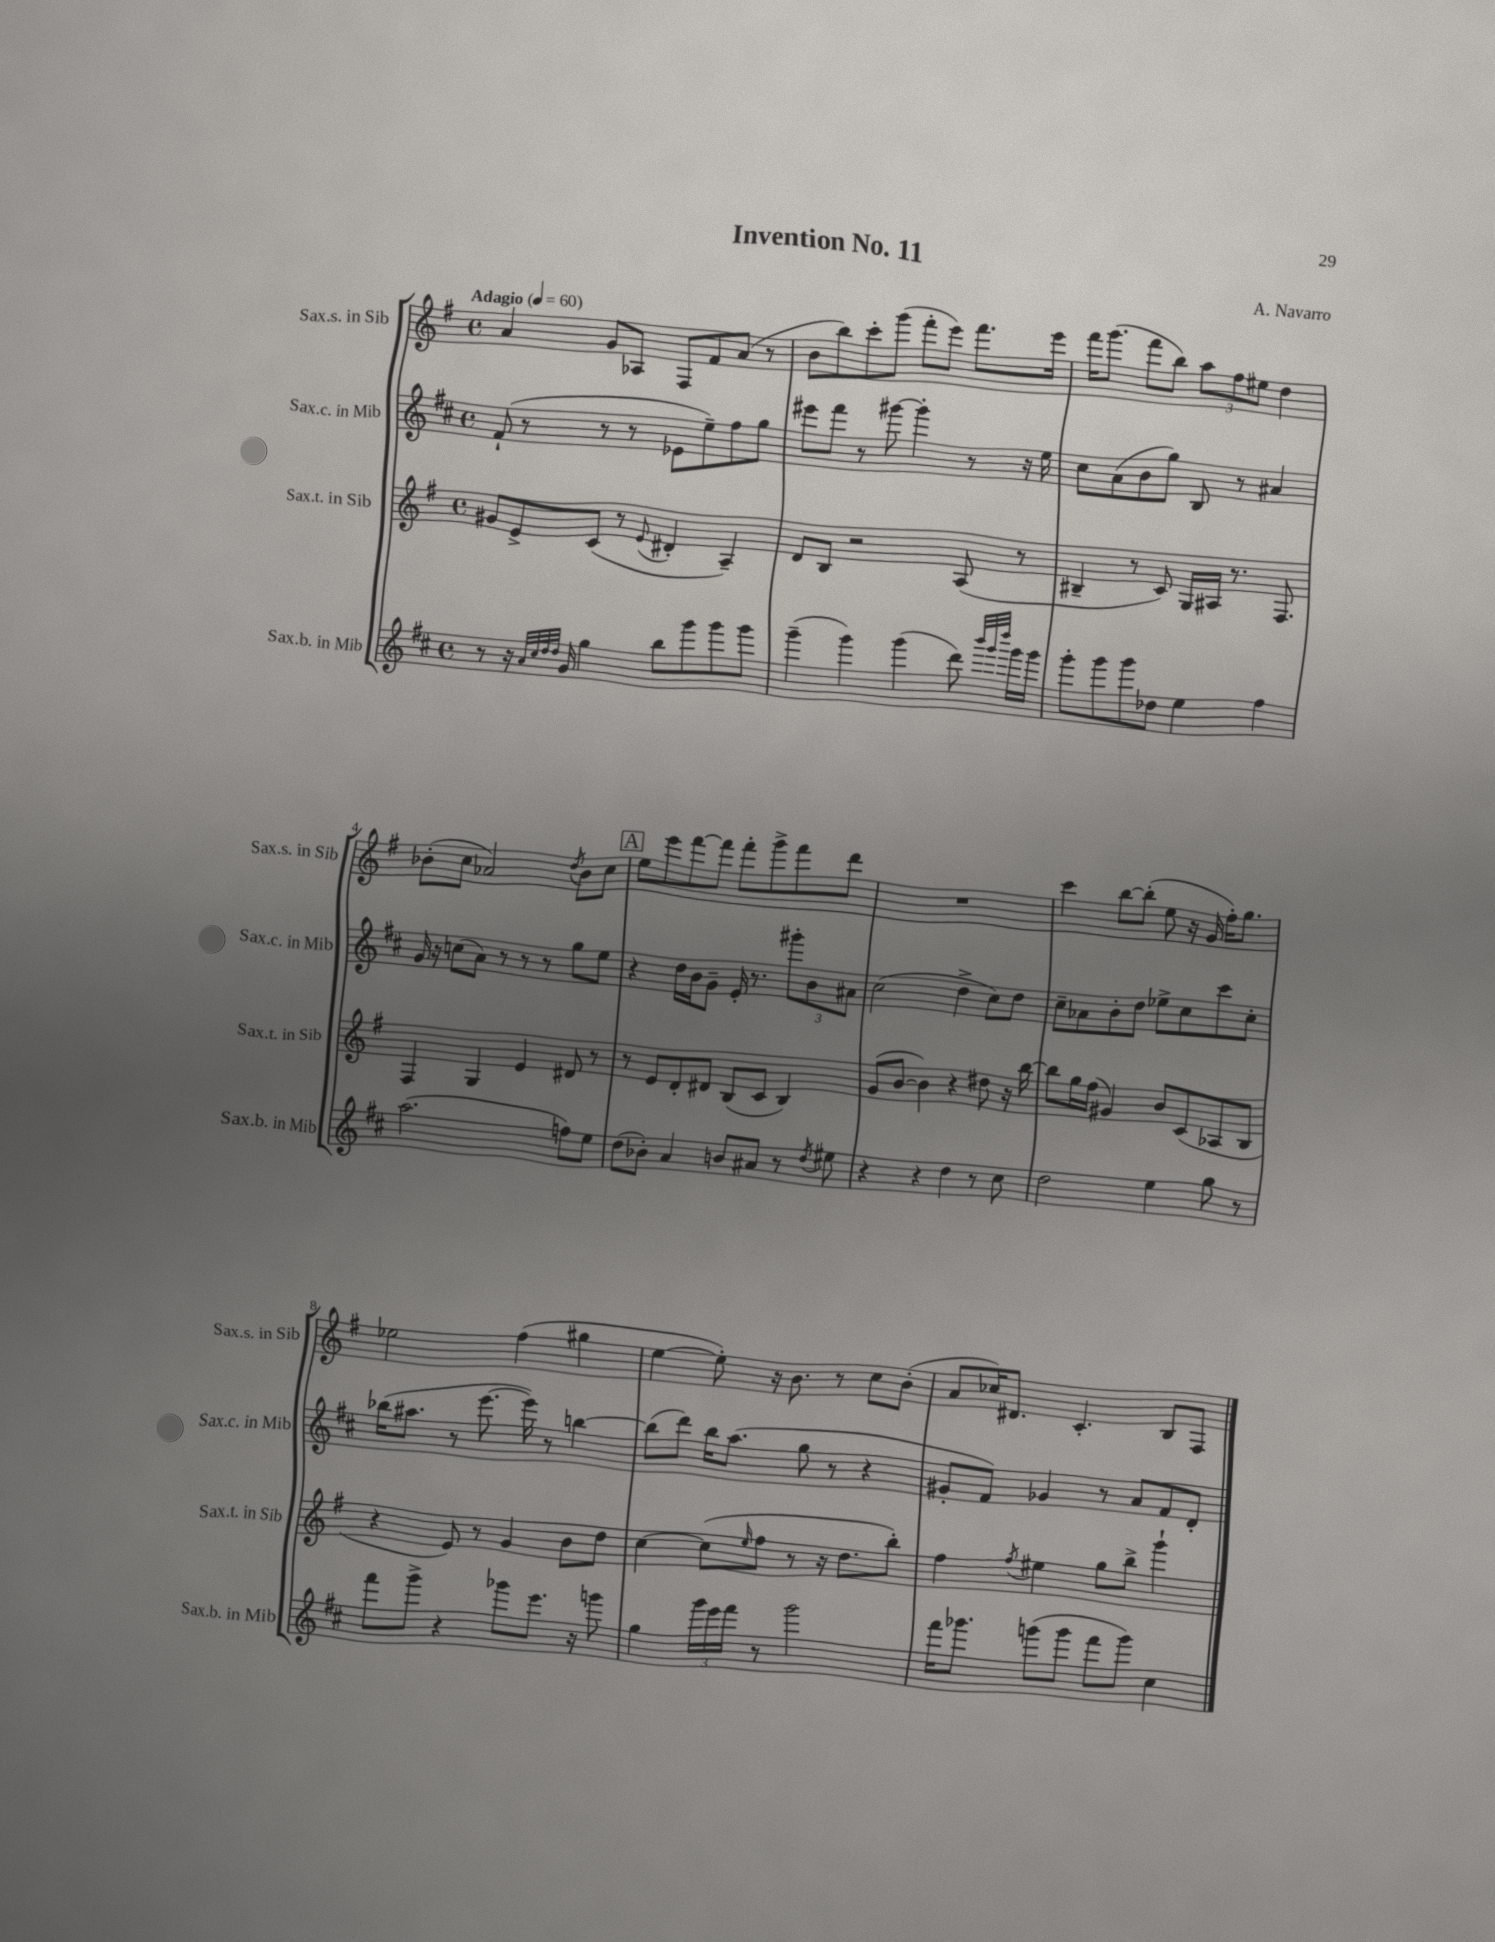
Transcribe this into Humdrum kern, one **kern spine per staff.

**kern	**kern	**kern	**kern
*staff4	*staff3	*staff2	*staff1
*clefG2	*clefG2	*clefG2	*clefG2
*k[f#c#]	*k[f#]	*k[f#c#]	*k[f#]
*M4/4	*M4/4	*M4/4	*M4/4
*met(c)	*met(c)	*met(c)	*met(c)
*MM60	*MM60	*MM60	*MM60
8r	8g#	(8f#`	4a
16r	8e^	8r	.
32qqa	.	.	.
32qqcc#	.	.	.
32qqdd	.	.	.
32qqdd	.	.	.
16g	.	.	.
4gg	(8c	8r	8g
.	8r	8r	8A-
.	8qqe	.	.
8bb	4d#'	8e-	8F#
8ggg	.	8ee~)	8f#
8ggg	4A~)	8ff#	(8a
8ggg	.	8gg	8r
=	=	=	=
(4ggg~	8d	8eee#	8b
.	8B	8fff#	8bb)
4ggg)	2r	8r	8ccc'
.	.	[8ggg#	(8ggg
(4ggg	.	4ggg#']	8fff#'
.	.	.	8eee)
8ddd)	(8A	8r	8.fff#
32qqbbb	.	.	.
32qqggg	.	.	.
32qqdddd	.	.	.
16ggg	8r	16r	.
16ggg	.	16ee	16eee
=	=	=	=
8ggg'	4B#~	8cc#	16fff#
.	.	.	(8.ggg
8ggg	.	(8a	.
8ggg	8r	8b	8fff#
8dd-	8c)	8gg)	8bb)
4ee	16G	8B	12aa
.	16A#	.	.
.	.	.	12ff#
.	8.r	8r	.
.	.	.	12ee#
4ff#	.	4a#	4dd
.	8.F#	.	.
=	=	=	=
(2.aa	4F#	16g	(8b-'
.	.	16r	.
.	.	(8cc	8cc
.	4G	8a)	2a-)
.	.	8r	.
.	4e	8r	.
.	.	8r	.
.	.	.	8qdd
8ff)	8d#	8gg	8b-
8ee	8r	8ee	8cc
=	=	=	=
(8dd	8r	4r	8ee
8b-')	8e	.	8eee
4a	8d'	16dd	[8fff#
.	.	16b	.
.	8d#	8g~	8fff#]
8b	(8B	16e'	8fff#'
.	.	8.r	.
8a#	8c	.	8ggg^
8r	4B)	12ggg#'	8fff#
.	.	12b	.
8qdd	.	.	.
8ee#	.	.	8ddd
.	.	12a#	.
=	=	=	=
4r	(8g	(2cc#	1r
.	[8b	.	.
4r	4b])	.	.
4dd	4r	4dd^	.
8r	8dd#	8cc#)	.
8cc#	16r	8dd	.
.	[16bb	.	.
=	=	=	=
2dd	8bb]	8cc#~	4ccc
.	16gg	8a-	.
.	(16ff#	.	.
.	4g#)	8b'	[8bb
.	.	8dd	(8bb']
4ee	8b	8ee-^	8ee
.	(8c	8cc#	16r
.	.	.	16g
8gg	8A-	8ccc#	16ff#')
.	.	.	8.gg
8r	8B	8cc#'	.
=	=	=	=
8fff#	4r	(16bb-	2ee-
.	.	8.aa#	.
8ggg^	.	.	.
4r	8e)	8r	.
.	8r	[8.eee	.
8ggg-	4g	.	(4ff#
.	.	16eee])	.
8.eee	.	8r	.
.	8b	[4bb	4gg#
16r	.	.	.
8ggg	8dd	.	.
=	=	=	=
4gg	[4cc	(8bb]	[4ee
.	.	8ddd)	.
24ggg	(8cc]	16bb	8ee'])
24eee	.	.	.
.	.	(8.aa	.
24fff#	.	.	.
.	16qqee	.	.
8r	8ff#	.	16r
.	.	.	8.b
2ggg	8r	8gg	.
.	16r	8r	8r
.	8.dd	.	.
.	.	4r	8cc
.	8bb')	.	(8b'
=	=	=	=
16fff#	4ff#	8g#'	8a
8.ggg-	.	.	.
.	.	8f#)	16cc-)
.	.	.	8.d#
.	8qff#	.	.
(8ggg	4ee#	4g-	.
8ggg	.	.	4.c'
8fff#	8gg	8r	.
8ggg)	8bb^	8a	.
4cc#	4ggg`	8f#	8B
.	.	8d'	8F#
==	==	==	==
*-	*-	*-	*-
